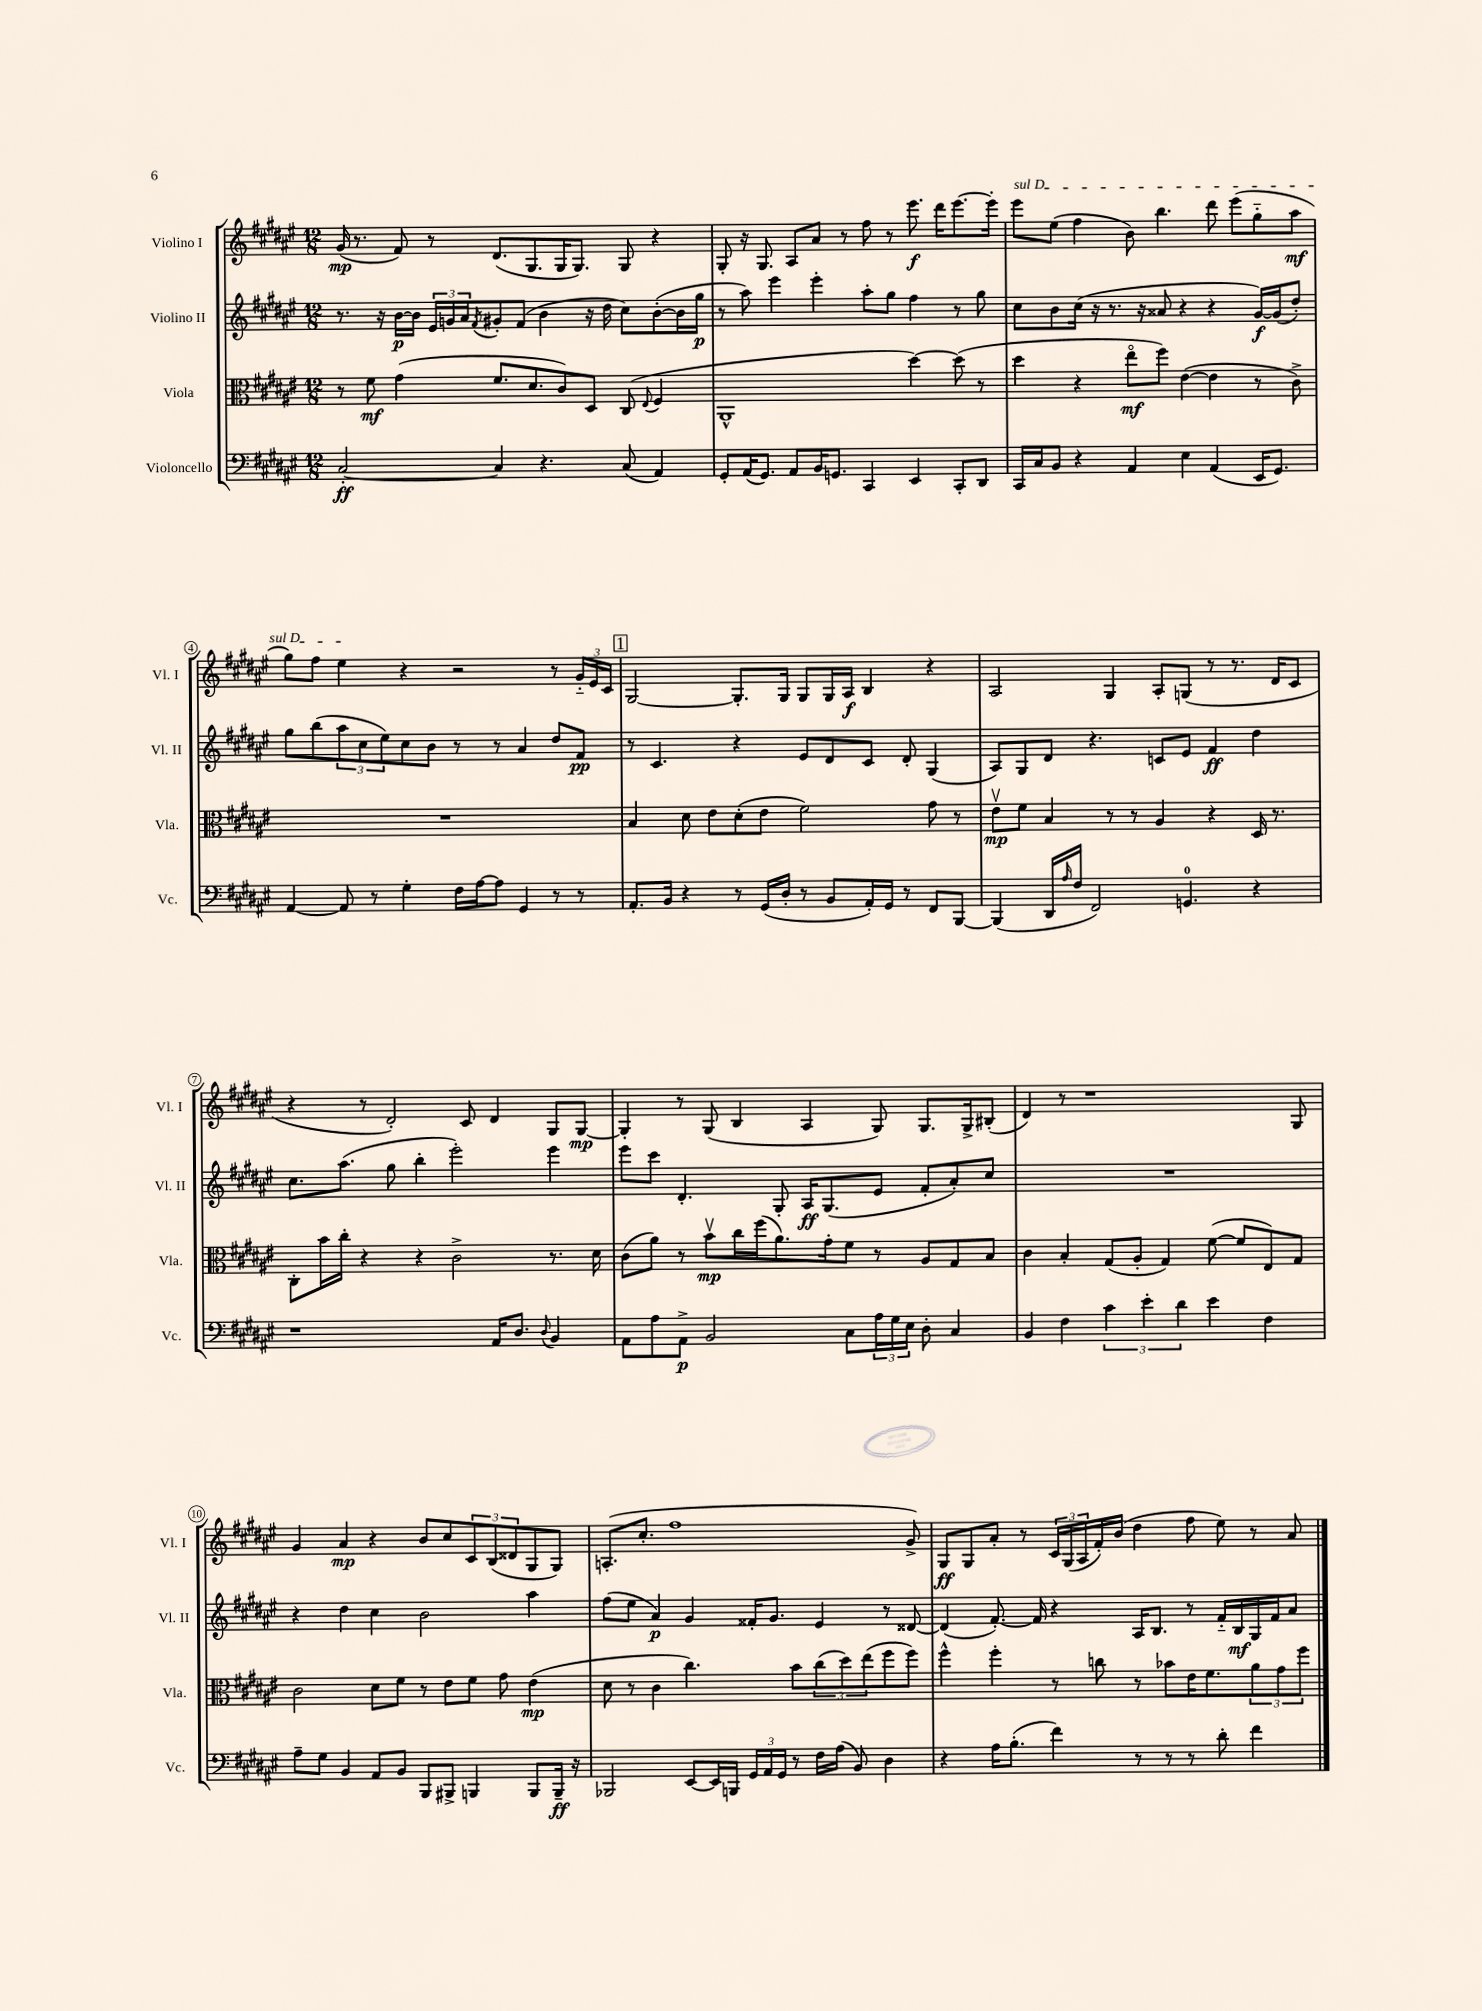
<<
\new StaffGroup <<
\new Staff = "s0" \with { instrumentName = "Violino I" shortInstrumentName = "Vl. I" } {
    \clef treble \key fis \major \numericTimeSignature \time 12/8
    gis'16\mp( r8. fis'8) r8 dis'8.( gis8. gis16 gis8.) gis8 r4 |
    gis8-. r16 gis8. ais8 ais'8 r8 fis''8 r8 eis'''8.\f dis'''16 eis'''8.~ eis'''16-. |
    \once \override TextSpanner.bound-details.left.text = \markup { \italic "sul D" } eis'''8\startTextSpan eis''8( fis''4 b'8) b''4. dis'''8 eis'''8( gis''8-_ ais''8\mf |
    gis''8) fis''8 eis''4\stopTextSpan r4 r2 r8 \tuplet 3/2 { gis'16-_ eis'16 cis'16 } |
    \mark \markup { \box "1" } gis2~ gis8.-. gis16 gis8 gis16 ais16\f b4 r4 |
    ais2 gis4 ais8-. g8( r8 r8. dis'16 cis'8 |
    r4 r8 dis'2-.) cis'8 dis'4 gis8 gis8~\mp |
    gis4-. r8 gis8( b4 ais4 gis8) gis8. gis16-> bis8-.( |
    dis'4) r8 r1 gis8 |
    gis'4 ais'4\mp r4 b'8 cis''8 \tuplet 3/2 { cis'8 b8( disis'8 } gis8 gis8) |
    a8.-.( cis''8.-. fis''1 gis'8->) |
    gis8\ff gis8 ais'8-. r8 \tuplet 3/2 { cis'16 gis16( ais16 } fis'16-.) b'16( dis''4 fis''8 eis''8) r8 ais'8 \bar "|." |
}
\new Staff = "s1" \with { instrumentName = "Violino II" shortInstrumentName = "Vl. II" } {
    \clef treble \key fis \major \numericTimeSignature \time 12/8
    r8. r16 b'16~\p b'16 \tuplet 3/2 { eis'16 g'16 ais'16 } \acciaccatura { fis'8 } gis'8-. fis'8( b'4 r16 dis''16 cis''8) b'8~-.( b'16 gis''16\p |
    r8 ais''8) eis'''4 eis'''4-. ais''8-. gis''8 fis''4 r8 gis''8 |
    cis''8 b'8 cis''16( r16 r8. r16 aisis'8 r4 r4 gis'16~\f) gis'16( dis''8-.) |
    gis''8 b''8( \tuplet 3/2 { ais''8 cis''8 eis''8) } cis''8 b'8 r8 r8 ais'4 dis''8 fis'8\pp |
    \mark \markup { \box "1" } r8 cis'4. r4 eis'8 dis'8 cis'8 dis'8-. gis4( |
    ais8) gis8 dis'8 r4. c'8 eis'8 fis'4\ff dis''4 |
    cis''8. ais''8.( gis''8 b''4-. eis'''2-.) eis'''4 |
    eis'''8 cis'''8 dis'4.-. gis8-. ais16\ff gis8.( eis'8 fis'8-. ais'8-.) cis''8 |
    R1. |
    r4 dis''4 cis''4 b'2 ais''4 |
    fis''8( eis''8 ais'4\p) gis'4 fisis'16-. gis'8. eis'4 r8 disis'8~ |
    disis'4( fis'8.~-.) fis'16 r4 ais16 b8. r8 fis'16-_ b16\mf gis16 fis'16 ais'8 \bar "|." |
}
\new Staff = "s2" \with { instrumentName = "Viola" shortInstrumentName = "Vla." } {
    \clef alto \key fis \major \numericTimeSignature \time 12/8
    r8 fis'8\mf gis'4( fis'8. dis'8. cis'8) dis8 cis8( \appoggiatura { eis8 } fis4 |
    ais,1-^ dis''4~) dis''8( r8 |
    dis''4 r4 eis''8\flageolet\mf fis''8) eis'4~( eis'4 r8 cis'8->) |
    R1. |
    \mark \markup { \box "1" } b4 dis'8 eis'8 dis'8-.( eis'8 fis'2) gis'8 r8 |
    eis'8\upbow\mp fis'8 b4 r8 r8 ais4 r4 dis16 r8. |
    cis8-. b'16 cis''16-. r4 r4 cis'2-> r8. dis'16 |
    cis'8( ais'8) r8 b'8\upbow\mp cis''16 fis''16( ais'8.) gis'16-. fis'8 r8 ais8 gis8 b8 |
    cis'4 b4-. gis8( ais8-. gis4) fis'8~( fis'8 eis8) gis8 |
    cis'2 dis'8 fis'8 r8 eis'8 fis'8 gis'8 eis'4\mp( |
    dis'8 r8 cis'4 cis''4.) b'8 \tuplet 3/2 { cis''8( dis''8) eis''8( } fis''8 fis''8) |
    fis''4-^ fis''4-. r8 c''8 r8 bes'8 eis'16 fis'8. \tuplet 3/2 { ais'8 gis'8 fis''8 } \bar "|." |
}
\new Staff = "s3" \with { instrumentName = "Violoncello" shortInstrumentName = "Vc." } {
    \clef bass \key fis \major \numericTimeSignature \time 12/8
    cis2~-.\ff cis4 r4. cis8( ais,4) |
    gis,8-. ais,16( gis,8.) ais,8 b,16 g,8. cis,4 eis,4 cis,8-. dis,8 |
    cis,16 cis16 b,8 r4 ais,4 eis4 ais,4( eis,16 gis,8.) |
    ais,4~ ais,8 r8 gis4-. fis16 ais16~ ais8 gis,4 r8 r8 |
    \mark \markup { \box "1" } ais,8.-. b,16 r4 r8 gis,16( dis16-. r8 b,8 ais,16-.) gis,16 r8 fis,8 b,,8~ |
    b,,4( dis,16 \grace { ais16 } fis16 fis,2) g,4.-0 r4 |
    r1 ais,16 dis8. \appoggiatura { dis8 } b,4 |
    ais,8 ais8 ais,8->\p b,2 cis8 \tuplet 3/2 { ais16 gis16 eis16 } dis8-. cis4 |
    b,4 fis4 \tuplet 3/2 { cis'4 eis'4-. dis'4 } eis'4 fis4 |
    ais8-- gis8 b,4 ais,8 b,8 b,,8 bis,,8-> b,,4 b,,8 b,,16--\ff r16 |
    bes,,2 eis,8~ eis,16 b,,16 \tuplet 3/2 { gis,16 ais,16 gis,16 } r8 fis16 ais16( b,8) dis4 |
    r4 ais16 b8.-.( fis'4) r8 r8 r8 dis'8-. fis'4 \bar "|." |
}
>>
>>
\layout { \context { \Score \override BarNumber.stencil = #(make-stencil-circler 0.1 0.3 ly:text-interface::print) } }
